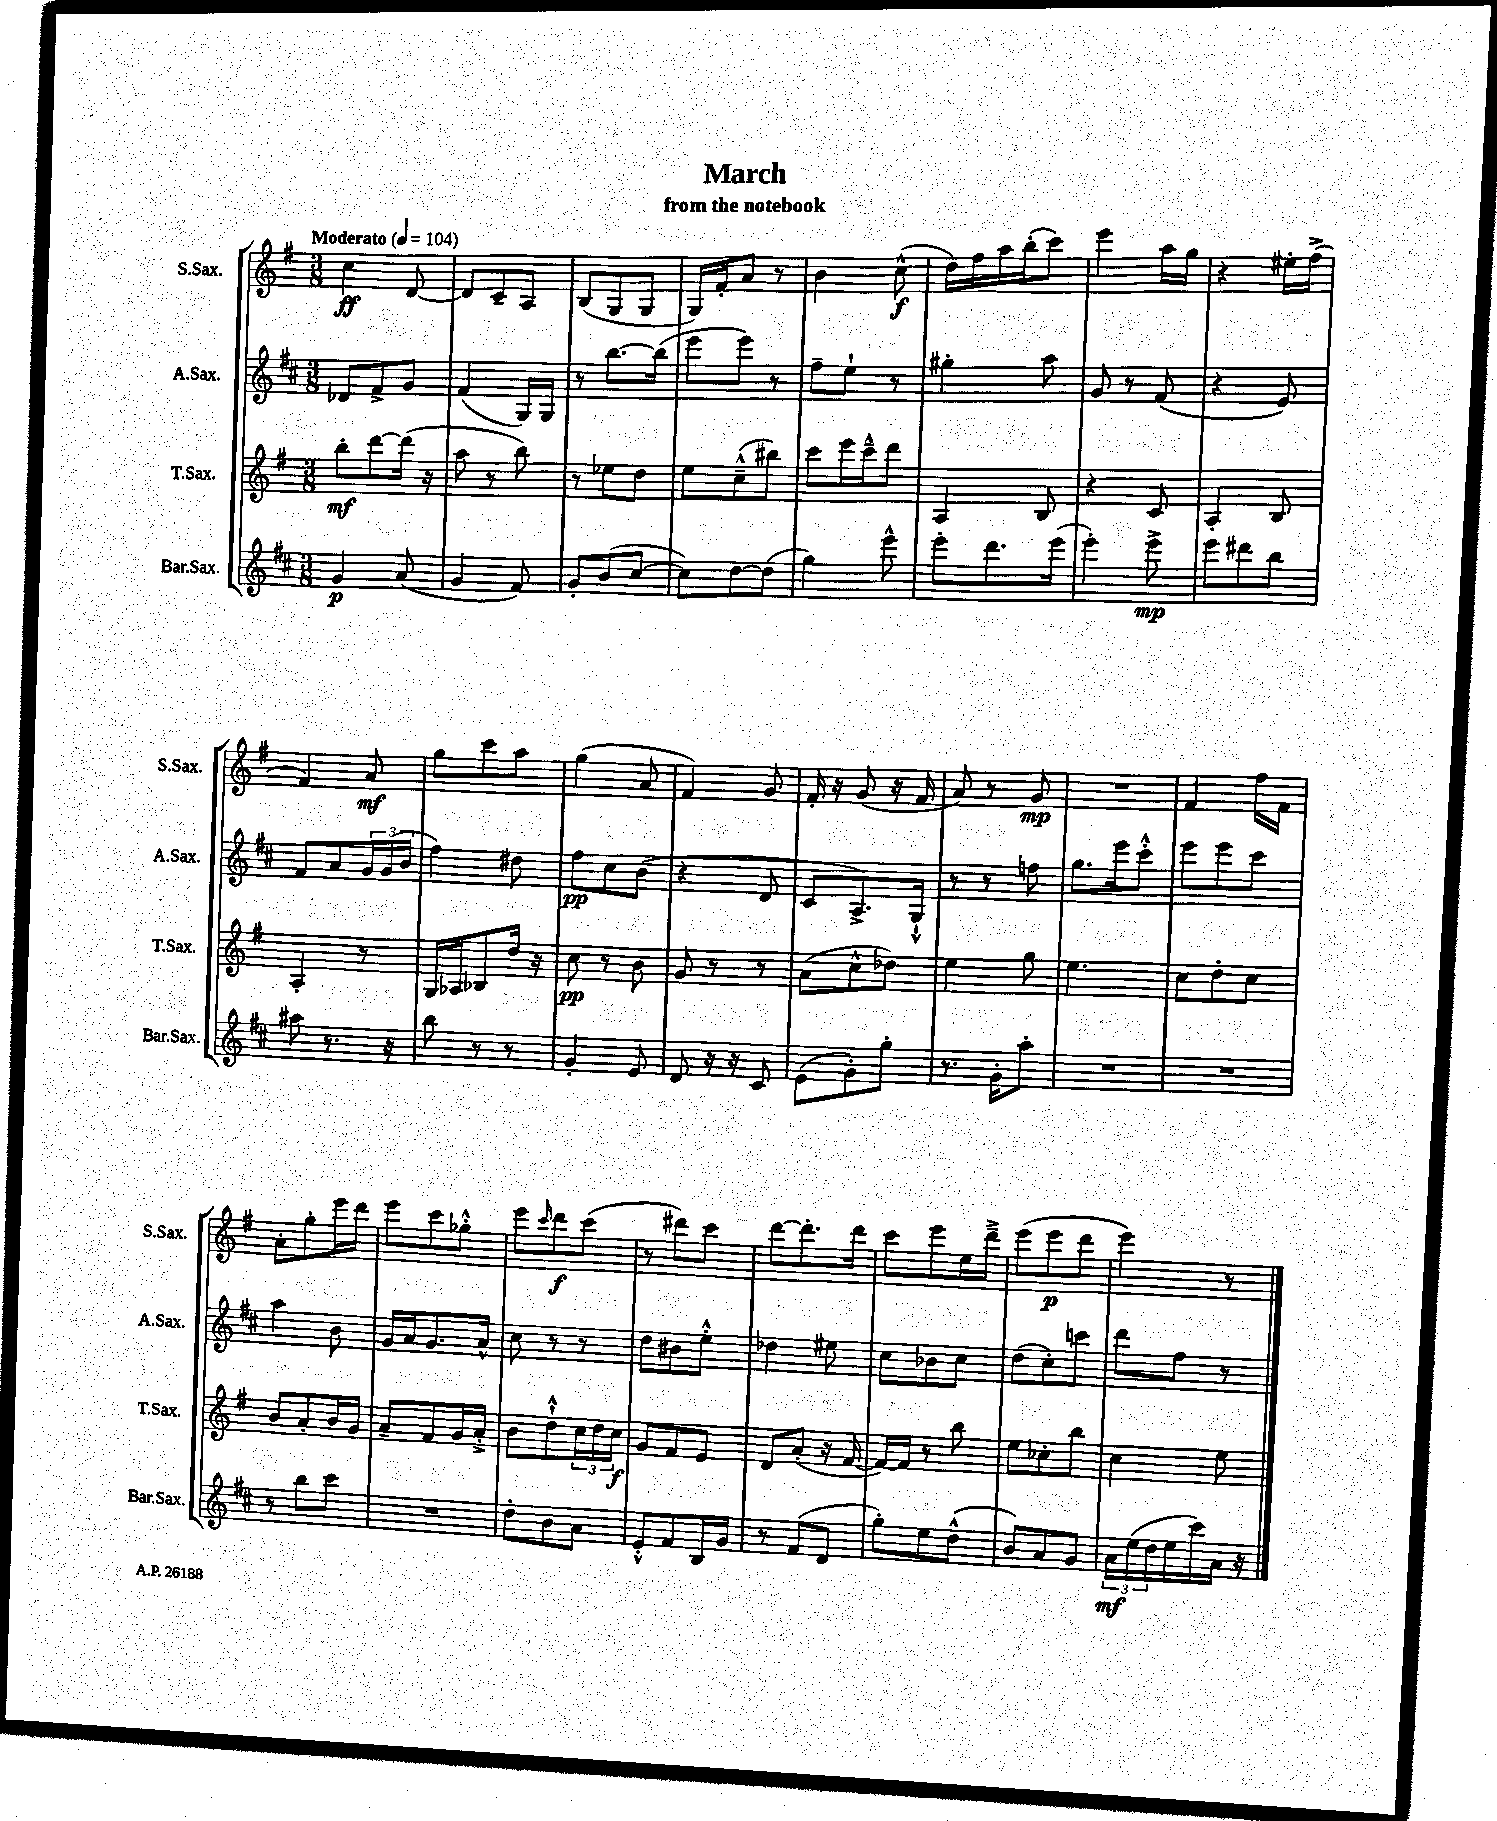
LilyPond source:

\header { title = "March" subtitle = "from the notebook" }
<<
\new StaffGroup <<
\new Staff = "s0" \with { instrumentName = "S.Sax." shortInstrumentName = "S.Sax." } {
    \clef treble \key g \major \numericTimeSignature \time 3/8 \tempo "Moderato" 4 = 104
    c''4\ff d'8~ |
    d'8 c'8-- a8 |
    b8( g8 g8 |
    g16) fis'16-. a'8 r8 |
    b'4 c''8-^\f( |
    d''16) fis''16 a''16 b''16-.( c'''8) |
    e'''4 a''16 g''16 |
    r4 eis''16-. fis''16->( |
    fis'4) a'8\mf |
    g''8 c'''8 a''8 |
    g''4( a'8 |
    fis'4) g'8 |
    fis'16-. r16 g'8( r16 fis'16 |
    a'8) r8 g'8\mp |
    R4. |
    fis'4 fis''16 fis'16 |
    a'8-. g''8-. e'''16 d'''16 |
    e'''8 c'''8 ges''8-.-^ |
    e'''8 \grace { c'''16 } d'''8\f c'''8( |
    r8 dis'''8) c'''8 |
    d'''8~ d'''8.-. d'''16 |
    c'''8 e'''8 e''16 d'''16---> |
    e'''8( e'''8\p d'''8 |
    e'''4) r8 \bar "|." |
}
\new Staff = "s1" \with { instrumentName = "A.Sax." shortInstrumentName = "A.Sax." } {
    \clef treble \key d \major \numericTimeSignature \time 3/8
    des'8 fis'8-> g'8 |
    fis'4( g16) g16 |
    r8 b''8.~ b''16( |
    e'''8 e'''8) r8 |
    fis''8-- e''8-! r8 |
    gis''4-. a''8 |
    g'8 r8 fis'8( |
    r4 e'8) |
    fis'8 a'8 \tuplet 3/2 { g'16 g'16( b'16 } |
    fis''4) dis''8 |
    fis''8\pp cis''8 b'8( |
    r4 d'8 |
    cis'8 a8.->) g16-!-^ |
    r8 r8 f''8 |
    g''8. e'''16 cis'''8-.-^ |
    e'''8 e'''8 cis'''8 |
    a''4 b'8 |
    g'16 a'16 g'8. a'16-^ |
    cis''8 r8 r8 |
    d''8 bis'8 e''8-.-^ |
    des''4 eis''8 |
    cis''8 bes'8 cis''8 |
    d''8( cis''8-.) c'''8 |
    d'''8 fis''8 r8 \bar "|." |
}
\new Staff = "s2" \with { instrumentName = "T.Sax." shortInstrumentName = "T.Sax." } {
    \clef treble \key g \major \numericTimeSignature \time 3/8
    b''8-.\mf d'''8~ d'''16( r16 |
    a''8 r8 b''8) |
    r8 ees''8 d''8 |
    e''8 c''8---^( bis''8) |
    c'''8 e'''16 c'''16---^ d'''8 |
    a4 b8 |
    r4 c'8 |
    a4-. b8 |
    a4-. r8 |
    g16 aes16 bes8 d''16 r16 |
    c''8\pp r8 b'8 |
    g'8 r8 r8 |
    a'8( c''8-^ des''8) |
    e''4 g''8 |
    e''4. |
    c''8 d''8-. c''8 |
    b'8 a'8-. b'16 g'16 |
    a'8-- fis'8 g'16 a'16-.-> |
    b'8 d''8-!-^ \tuplet 3/2 { c''16 d''16 c''16\f } |
    g'8 fis'8 e'8 |
    d'8 a'8-.( r16 fis'16~ |
    fis'16~) fis'16 r8 b''8 |
    e''8 ces''8-. b''8 |
    c''4 e''8 \bar "|." |
}
\new Staff = "s3" \with { instrumentName = "Bar.Sax." shortInstrumentName = "Bar.Sax." } {
    \clef treble \key d \major \numericTimeSignature \time 3/8
    g'4\p a'8( |
    g'4 fis'8) |
    g'8-. b'8( cis''8~ |
    cis''8) d''8~ d''8( |
    g''4) e'''8-^ |
    e'''8-. d'''8. e'''16( |
    e'''4-.) e'''8->\mp |
    e'''8 dis'''8 b''8 |
    ais''8 r8. r16 |
    b''8 r8 r8 |
    g'4-. e'8 |
    d'8 r16 r16 cis'8 |
    e'8( g'8-.) g''8-. |
    r8. g'16-. a''8-. |
    R4. |
    R4. |
    r8 b''8 cis'''8 |
    R4. |
    d''8-. b'8 a'8 |
    e'8-.-^ fis'8 b16 g'16 |
    r8 fis'8( d'8 |
    g''8-.) e''8 d''8-^( |
    b'8) a'8 g'8 |
    \tuplet 3/2 { a'16\mf e''16( d''16 } e''16 cis'''16) a'16 r16 \bar "|." |
}
>>
>>
\layout { \context { \Score \remove "Bar_number_engraver" } }
